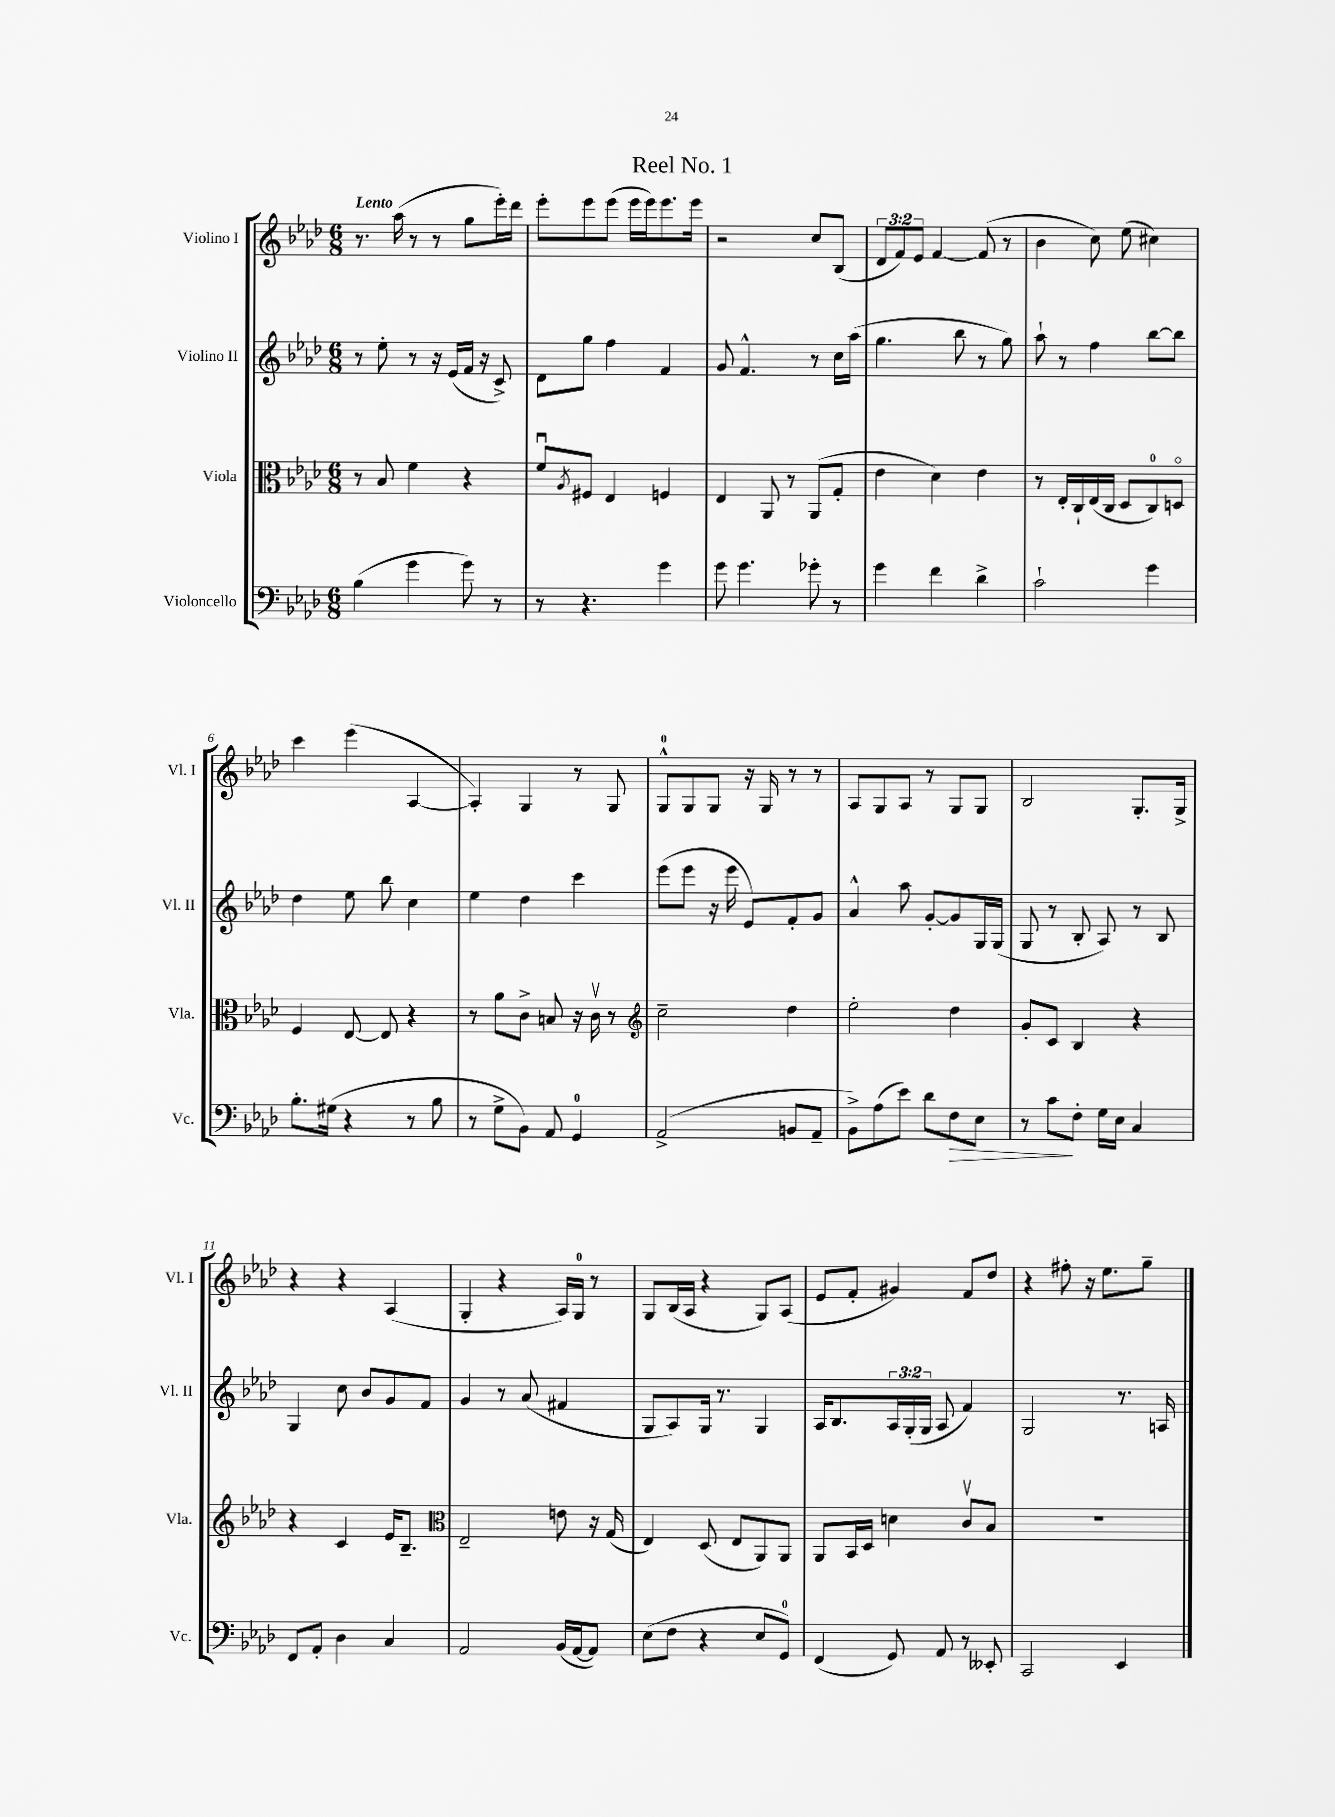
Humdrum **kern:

**kern	**dynam	**kern	**kern	**kern
*part4	*part4	*part3	*part2	*part1
*staff4	*staff4	*staff3	*staff2	*staff1
*I"Violoncello	*	*I"Viola	*I"Violino II	*I"Violino I
*I'Vc.	*	*I'Vla.	*I'Vl. II	*I'Vl. I
*clefF4	*	*clefC3	*clefG2	*clefG2
*k[b-e-a-d-]	*	*k[b-e-a-d-]	*k[b-e-a-d-]	*k[b-e-a-d-]
*M6/8	*	*M6/8	*M6/8	*M6/8
=1	=1	=1	=1	=1
!	!	!	!	!LO:TX:a:B:t=Lento
(4B-\	.	8r	8r	8.r
.	.	8B-/	8ee-'\	.
.	.	.	.	(16aa-\
4g\	.	4f\	8r	8r
.	.	.	16r	8r
.	.	.	(16e-/LL	.
8g\)	.	4r	16f/JJ	8gg\L
.	.	.	16r	.
8r	.	.	8c^/)	16eee-'\L)
.	.	.	.	16ddd-\JJ
=2	=2	=2	=2	=2
8r	.	8fu/L	8d-\L	8eee-'\L
.	.	8qA-/	.	.
4.r	.	8F#X/J	8gg\J	8eee-\
.	.	4E-/	4ff\	(8eee-\J
.	.	.	.	16eee-\LL
.	.	.	.	16eee-\J)
4g\	.	4Fn/	4f/	8.eee-\
.	.	.	.	16eee-\Jk
=3	=3	=3	=3	=3
8g\	.	4E-/	8g/	2r
4.g\	.	.	4.f^^/	.
.	.	8AA-/	.	.
.	.	8r	.	.
8g-X'\	.	(8AA-/L	8r	8cc/L
8r	.	8G'/J	16cc\LL	(8B-/J
.	.	.	(16aa-\JJ	.
=4	=4	=4	=4	=4
4g\	.	4e-\	4.gg\	12d-/L
.	.	.	.	12f/)
.	.	.	.	12e-/J
4f\	.	4d-\)	.	[4f/
.	.	.	8bb-\	.
4d-^\	.	4e-\	8r	(8f/]
.	.	.	8gg\)	8r
=5	=5	=5	=5	=5
2c`\	.	8r	8aa-`\	4b-\
.	.	16E-'/LL	8r	.
.	.	16C`/	.	.
.	.	(16E-/	4ff\	8cc\)
.	.	16C/JJ	.	.
.	.	8D-/L	.	(8ee-\
4g\	.	8C/)	[8bb-\L	4cc#X\)
.	.	8Dn/J	8bb-\J]	.
!!LO:LB:g=z
=6	=6	=6	=6	=6
8.B-'\L	.	4F/	4dd-\	4ccc\
(16G#X\Jk	.	.	.	.
4r	.	[8E-/	8ee-\	(4eee-\
.	.	8E-/]	8bb-\	.
8r	.	4r	4cc\	[4A-/
8B-\	.	.	.	.
=7	=7	=7	=7	=7
8r	.	8r	4ee-\	4A-'/])
8G^\L	.	8a-\L	.	.
8BB-\J)	.	8c^\J	4dd-\	4G/
8AA-/	.	8Bn/	.	.
4GG/	.	16r	4ccc\	8r
.	.	16cv\	.	.
.	.	8r	.	8G/
=8	=8	=8	=8	=8
*	*	*clefG2	*	*
(2AA-^/	.	2cc~\	(8eee-\L	8G^^/L
.	.	.	8eee-\J	8G/
.	.	.	16r	8G/J
.	.	.	16eee-\	.
.	.	.	8e-/L)	16r
.	.	.	.	16G/
8BBn/L	.	4dd-\	8f'/	8r
8AA-~/J	.	.	8g/J	8r
=9	=9	=9	=9	=9
8BB-^\L)	.	2ee-'\	4a-^^/	8A-/L
(8A-\	.	.	.	8G/
8e-\J)	.	.	8aa-\	8A-/J
8d-\L	.	.	[8g'/L	8r
!	!LO:HP:b	!	!	!
8F\	>	4dd-\	8g/]	8G/L
8E-\J	.	.	16G/L	8G/J
.	.	.	(16G/JJ	.
=10	=10	=10	=10	=10
8r	.	8g'/L	8G/	2B-/
8c\L	.	8c/J	8r	.
8F'\J	]	4B-/	8B-'/	.
16G\LL	.	.	8A-/)	.
16E-\JJ	.	.	.	.
4C/	.	4r	8r	8.G'/L
.	.	.	8B-/	.
.	.	.	.	16G^/Jk
!!LO:LB:g=z
=11	=11	=11	=11	=11
8FF/L	.	4r	4G/	4r
8AA-'/J	.	.	.	.
4D-\	.	4c/	8cc\	4r
.	.	.	8b-/L	.
4C/	.	16e-/KL	8g/	(4A-/
.	.	8.B-~/J	.	.
.	.	.	8f/J	.
=12	=12	=12	=12	=12
*	*	*clefC3	*	*
2AA-/	.	2E-~/	4g/	4G'/
.	.	.	8r	4r
.	.	.	(8a-/	.
(16BB-/LL	.	8en\	4f#X/	16A-/LL)
[16AA-/J	.	.	.	16G/JJ
8AA-/J])	.	16r	.	8r
.	.	(16G/	.	.
=13	=13	=13	=13	=13
(8E-\L	.	4E-/)	8G/L	8G/L
8F\J	.	.	8A-/)	(16B-/L
.	.	.	.	16A-/JJ
4r	.	(8D-/	16G/Jk	4r
.	.	.	8.r	.
.	.	8E-/L	.	.
8E-/L	.	8AA-/)	4G/	8G/L)
8GG/J)	.	8AA-/J	.	(8A-/J
=14	=14	=14	=14	=14
(4FF/	.	8AA-/L	16A-/KL	8e-/L
.	.	.	8.B-/	.
.	.	16BB-/L	.	8f'/J
.	.	16D-/JJ	.	.
8GG/)	.	4dn\	24A-/L	4g#X/)
.	.	.	(24G'/	.
.	.	.	24G/JJ	.
8AA-/	.	.	8A-/	.
8r	.	8cv/L	4f/)	8f/L
8EE--X'/	.	8B-/J	.	8dd-/J
=15	=15	=15	=15	=15
2CC/	.	2.r	2G/	4r
.	.	.	.	8ff#X'\
.	.	.	.	16r
.	.	.	.	8.ee-\L
4EE-/	.	.	8.r	.
.	.	.	.	8gg~\J
.	.	.	16An/	.
==	==	==	==	==
*-	*-	*-	*-	*-
